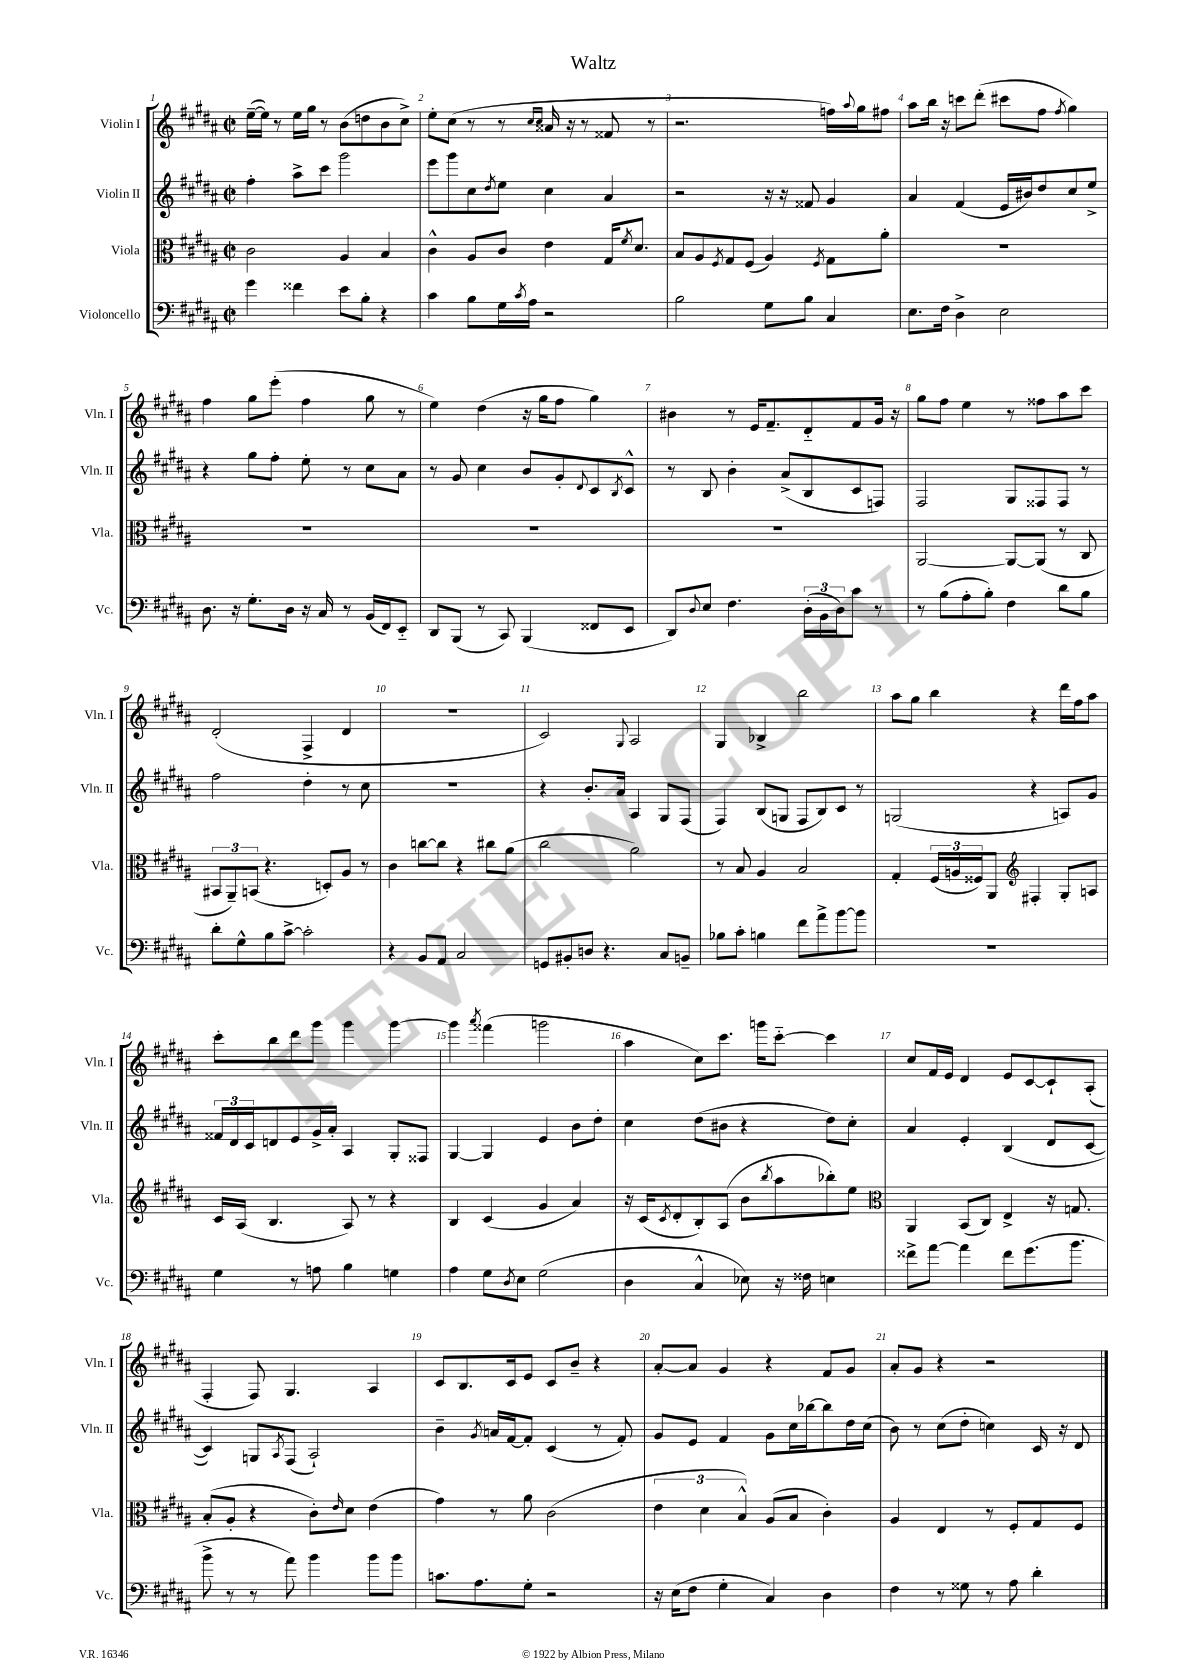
\header { title = "Waltz" }
<<
\new StaffGroup <<
\new Staff = "s0" \with { instrumentName = "Violin I" shortInstrumentName = "Vln. I" } {
    \clef treble \key b \major \defaultTimeSignature \time 2/2
    e''16~--( e''16) r8 e''16 gis''16 r8 b'8( d''8 b'8 cis''8->) |
    e''8-. cis''8( r8 r8 \grace { cis''16 cis''16 } aisis'16 r16 r8 fisis'8 r8 |
    r2. f''16) \appoggiatura { ais''8 } gis''16 fis''8 |
    ais''8 b''16 r16 c'''8 dis'''8-.( cis'''8 fis''8 \acciaccatura { fis''8 } gis''4) |
    fis''4 gis''8 e'''8-.( fis''4 gis''8 r8 |
    e''4) dis''4( r16 gis''16 fis''8 gis''4) |
    bis'4 r8 e'16 fis'8.-- dis'8-_ fis'8 gis'16 r16 |
    gis''8 fis''8 e''4 r8 fisis''8 ais''8 cis'''8 |
    dis'2-.( fis4-> dis'4 |
    R1 |
    cis'2) \appoggiatura { gis8 } ais2 |
    gis4 bes4-> b''2 |
    ais''8 gis''8 b''4 r4 dis'''16 fis''16 ais''8 |
    cis'''8-. b''8 dis'''8 gis'''8 gis'''4 gis'''4~ |
    gis'''4 \acciaccatura { ais'''8 } fisis'''4( g'''2 |
    ais''4 cis''8) cis'''8. g'''16 cis'''8~-_ cis'''4 |
    cis''8 fis'16 e'16 dis'4 e'8 cis'8~ cis'8-! ais8-.( |
    fis4-. fis8) gis4. ais4 |
    cis'8 b8. cis'16 e'8 cis'8 b'8-- r4 |
    ais'8~-. ais'8 gis'4 r4 fis'8 gis'8 |
    ais'8-. gis'8 r4 r2 \bar "|." |
}
\new Staff = "s1" \with { instrumentName = "Violin II" shortInstrumentName = "Vln. II" } {
    \clef treble \key b \major \defaultTimeSignature \time 2/2
    fis''4-. ais''8-> cis'''8 gis'''2 |
    e'''8 gis'''8 cis''8 \acciaccatura { dis''8 } e''8 cis''4 ais'4 |
    r2 r16 r16 fisis'8 gis'4 |
    ais'4 fis'4( e'16 bis'16) dis''8 cis''8 e''8-> |
    r4 gis''8 fis''8-. e''8-. r8 cis''8 ais'8 |
    r8 gis'8 cis''4 b'8 gis'8-. \appoggiatura { dis'8 } cis'8 \acciaccatura { b8 } cis'8-^ |
    r8 b8 b'4-. ais'8->( b8 cis'8 f8) |
    fis2 gis8 fisis8 fisis8 r8 |
    fis''2 dis''4-. r8 cis''8 |
    R1 |
    r4 b'8.-. ais'16 ais4 gis8 fis8( |
    fis4) b8( g8 fis8 b8) cis'8 r8 |
    g2( r4 a8) gis'8 |
    \tuplet 3/2 { fisis'16 dis'16 cis'16 } d'8 e'8 gis'16-> ais'16-. ais4 gis8-. fisis8 |
    gis4~ gis4 e'4 b'8 dis''8-. |
    cis''4 dis''8( bis'8 r4 dis''8) cis''8-. |
    ais'4 e'4-. b4( dis'8 cis'8~ |
    cis'4) g8 \acciaccatura { ais8 } fis8( ais2-!) |
    b'4-- \acciaccatura { gis'8 } a'16 fis'16~ fis'8-. cis'4( r8 fis'8-.) |
    gis'8 e'8 fis'4 gis'8 cis''16 bes''16~ bes''8 dis''16 cis''16( |
    b'8) r8 cis''8( dis''8-. c''4) cis'16 r16 dis'8 \bar "|." |
}
\new Staff = "s2" \with { instrumentName = "Viola" shortInstrumentName = "Vla." } {
    \clef alto \key b \major \defaultTimeSignature \time 2/2
    cis'2 ais4 b4 |
    cis'4-^ ais8 cis'8 e'4 gis16 \acciaccatura { fis'8 } dis'8. |
    b8 ais8 \acciaccatura { fis8 } gis8 fis8( ais4) \acciaccatura { fis8 } gis8 ais'8-. |
    R1 |
    R1 |
    R1 |
    R1 |
    ais,2~ ais,8~ ais,8( r8 cis8 |
    \tuplet 3/2 { bis,8 ais,8--) b,8( } r4. d8-.) ais8 r8 |
    cis'4 c''8~ c''8 r4 cis''8 ais'8( |
    cis''2 ais'2) |
    r8 b8 ais4 b2 |
    gis4-. \tuplet 3/2 { fis16( a16 fisis16) } ais,8 \clef treble fis4-. gis8-. a8 |
    cis'16 ais16( b4. ais8) r8 r4 |
    b4 cis'4( gis'4 ais'4) |
    r16 cis'16( \acciaccatura { cis'8 } dis'8-. b8-.) ais8( b'8 \acciaccatura { b''8 } ais''8 bes''8-.) e''8 |
    \clef alto ais,4 b,8( cis8) e4-> r16 g8. |
    b8-.( ais8-. r4 cis'8-.) \grace { e'16 } dis'8 e'4( |
    gis'4) r8 ais'8 cis'2( |
    \tuplet 3/2 { e'4 dis'4 b4-^) } ais8( b8 cis'4-.) |
    ais4 e4 r8 fis8-. gis8 fis8 \bar "|." |
}
\new Staff = "s3" \with { instrumentName = "Violoncello" shortInstrumentName = "Vc." } {
    \clef bass \key b \major \defaultTimeSignature \time 2/2
    gis'4 fisis'4 e'8 b8-. r4 |
    cis'4 b8 gis16 \acciaccatura { cis'8 } ais16 r2 |
    b2 gis8 b8 cis4 |
    e8. fis16 dis4-> e2 |
    dis8. r16 gis8.-. dis16 r16 cis16 r8 b,16( fis,16) e,8-_ |
    dis,8 b,,8( r8 cis,8) b,,4( fisis,8 e,8 |
    dis,8) \appoggiatura { dis8 } e8 fis4. \tuplet 3/2 { dis16-.( b,16 dis16) } cis'8 r8 |
    r8 b8( ais8-. b8-.) fis4 dis'8 b8 |
    dis'8-. gis8-^ b8 cis'8~-> cis'2-. |
    r4 b,8 ais,8 cis2 |
    g,8 bis,8-. d8 r4. cis8 b,8-- |
    bes8 cis'8-. b4 fis'8 ais'8-> b'8~ b'8 |
    R1 |
    gis4 r8 a8 b4 g4 |
    ais4 gis8 \acciaccatura { dis8 } e8 gis2( |
    dis4 cis4-^ ees8) r16 fisis16 e4 |
    fisis'8-> ais'8~ ais'4 fisis'8 gis'8.( b'8. |
    b'8-> r8 r8 ais'8) b'4 b'8 b'8 |
    c'8. ais8. gis8-. r2 |
    r16 e16( fis8 gis4-. cis4) dis4 |
    fis4 r8 gisis8 r8 ais8 dis'4-. \bar "|." |
}
>>
>>
\layout { \context { \Score \override BarNumber.break-visibility = ##(#f #t #t) barNumberVisibility = #all-bar-numbers-visible } }
